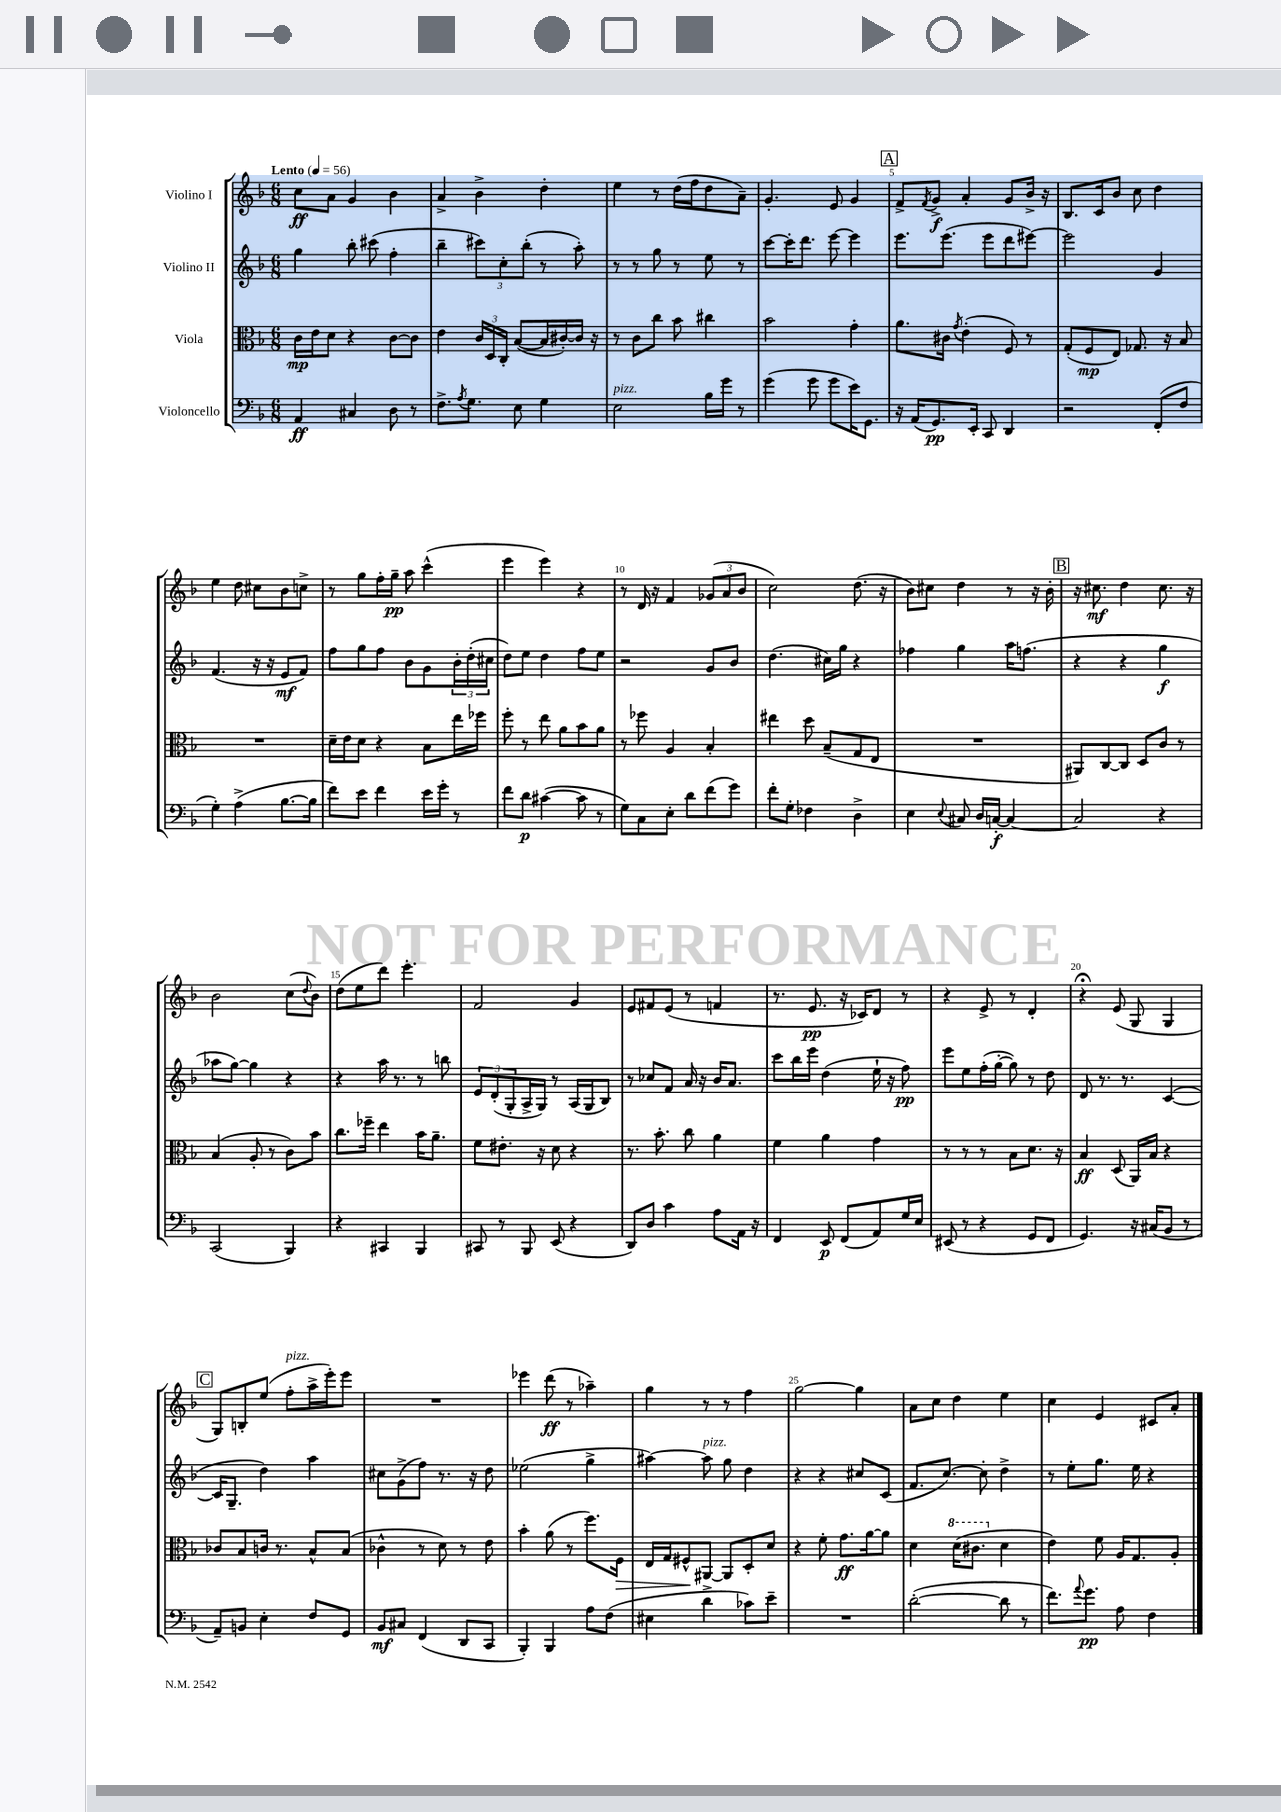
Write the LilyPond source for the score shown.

<<
\new StaffGroup <<
\new Staff = "s0" \with { instrumentName = "Violino I" } {
    \clef treble \key f \major \numericTimeSignature \time 6/8 \tempo "Lento" 4 = 56
    c''8\ff a'8 g'4 bes'4 |
    a'4-> bes'4-> d''4-. |
    e''4 r8 d''16( f''16 d''8 a'8--) |
    g'4.-. e'8 g'4 |
    \mark \markup { \box "A" } f'8-> \acciaccatura { f'8 } g'8->\f a'4-. g'8 bes'16-> r16 |
    bes8. c'16 bes'8 c''8 d''4 |
    e''4 d''8 cis''8 bes'8 c''8-> |
    r8 g''8 f''16-. g''16--\pp a''8 c'''4-^( |
    e'''4 e'''4) r4 |
    r8 d'16 r16 f'4 \tuplet 3/2 { ges'8( a'8 bes'8 } |
    c''2) d''8.( r16 |
    bes'8) cis''8 d''4 r8 r16 bes'16-. |
    \mark \markup { \box "B" } r16 cis''8.\mf d''4 cis''8. r16 |
    bes'2 c''8( \appoggiatura { d''8 } bes'8) |
    d''8( e''8 d'''8) e'''4.-. |
    f'2 g'4 |
    e'8 fis'8 e'8( r8 f'4 |
    r8. e'8.\pp r16 ces'16) d'8 r8 |
    r4 e'8-> r8 d'4-. |
    r4\fermata e'8( g8 g4 |
    \mark \markup { \box "C" } g8) b8-. e''8( f''8-.^\markup { \italic "pizz." } a''16-> e'''16-.) e'''8 |
    R2. |
    ees'''4 d'''8\ff( r8 aes''4--) |
    g''4 r8 r8 f''4 |
    g''2~ g''4 |
    a'8 c''8 d''4 e''4 |
    c''4 e'4 cis'8 a'8-. \bar "|." |
}
\new Staff = "s1" \with { instrumentName = "Violino II" } {
    \clef treble \key f \major \numericTimeSignature \time 6/8
    g''4 bes''8-. cis'''8( f''4-. |
    bes''4-- \tuplet 3/2 { cis'''8) c''8-. bes''8-.( } r8 a''8-.) |
    r8 r8 g''8 r8 e''8 r8 |
    c'''8~ c'''16-. d'''8. e'''8~ e'''4 |
    \mark \markup { \box "A" } e'''8. e'''8.( e'''8 d'''8 eis'''8~) |
    eis'''2 g'4 |
    f'4.( r16 r16 e'8\mf f'8) |
    f''8 g''8 f''8 bes'8 g'8 \tuplet 3/2 { bes'16-. d''16-.( cis''16 } |
    d''8) e''8 d''4 f''8 e''8 |
    r2 g'8 bes'8 |
    d''4.( cis''16) g''16 r4 |
    fes''4 g''4 a''16 f''8.( |
    \mark \markup { \box "B" } r4 r4 g''4\f |
    aes''8 g''8~) g''4 r4 |
    r4 a''16 r8. r8 b''8 |
    \tuplet 3/2 { e'8 d'8-.( g8-. } a16-> g16) r8 a16( g16 bes8) |
    r8 ces''8 f'8 a'16 r16 bes'16 a'8. |
    c'''8 bes''16 e'''16 d''4( e''16-! r16 f''8\pp) |
    e'''8 e''8 f''16-.( g''16~-. g''8) r8 d''8 |
    d'8 r8. r8. c'4~( |
    \mark \markup { \box "C" } c'16 g8.-- d''4) a''4 |
    cis''8 g'8->( f''8) r8. r16 d''8 |
    ees''2( g''4-> |
    ais''4~) ais''8^\markup { \italic "pizz." } g''8 d''4 |
    r4 r4 cis''8 c'8( |
    f'8. c''8.~) c''8-. d''4-> |
    r8 e''8-. g''8. e''16 r4 \bar "|." |
}
\new Staff = "s2" \with { instrumentName = "Viola" } {
    \clef alto \key f \major \numericTimeSignature \time 6/8
    c'16\mp e'16 d'8 r4 c'8~ c'8 |
    e'4 \tuplet 3/2 { c'16 d16 c16-. } bes8~( bes16 cis'16~-.) cis'16 r16 |
    r8 c'8 c''8 bes'8 cis''4 |
    bes'2 g'4-. |
    \mark \markup { \box "A" } a'8. cis'16 \acciaccatura { g'8 } e'4-.( f8) r8 |
    g8-.( f8\mp e8) ges8. r16 bes8 |
    R2. |
    d'16-- e'16 d'8 r4 bes8 e''16 fes''16 |
    f''8-. r8 e''8 a'8 bes'8 a'8 |
    r8 fes''8 a4 bes4-. |
    eis''4 d''8 bes8--( g8 e8 |
    R2. |
    \mark \markup { \box "B" } ais,8) c8~ c8 d8 c'8 r8 |
    bes4( a8-. r8 c'8) bes'8 |
    c''8. fes''16-- e''4 bes'16 a'8.-- |
    f'8 eis'8.-. r16 d'8 r4 |
    r8. bes'8.-. c''8 a'4 |
    f'4 a'4 g'4 |
    r8 r8 r8 bes8 d'8. r16 |
    bes4\ff d8( a,16) bes16 r4 |
    \mark \markup { \box "C" } ces'8 bes8 c'16 r8. bes8-^ bes8( |
    ces'4-^ r8 d'8) r8 e'8 |
    bes'4-. a'8( r8 f''8.) f16\> |
    e16 g16 fis8-^\! ais,8~ ais,8 d8-. d'8 |
    r4 f'8-. g'8.\ff a'16~ a'8 |
    d'4 \ottava #1 d''16( cis''8. \ottava #0 d'4 |
    e'4) f'8 a16 g8. a8-. \bar "|." |
}
\new Staff = "s3" \with { instrumentName = "Violoncello" } {
    \clef bass \key f \major \numericTimeSignature \time 6/8
    a,4\ff cis4 d8 r8 |
    f8.-> \acciaccatura { a8 } g8. e8 g4 |
    e2^\markup { \italic "pizz." } bes16 g'16 r8 |
    g'4( g'8 g'8 e'16) g,8. |
    \mark \markup { \box "A" } r16 a,16( g,8.\pp) e,16-. c,8 d,4 |
    r2 f,8-.( f8 |
    g4-.) a4->( bes8.~ bes16 |
    f'8) e'8 f'4 e'16 g'16-. r8 |
    f'8 d'8\p cis'4~( cis'8 r8 |
    g8) c8 e8-. d'8 f'8( g'8) |
    f'8-. g8-. fes4 d4-> |
    e4 \appoggiatura { e8 } cis8 d16 c16~-.\f c4~ |
    \mark \markup { \box "B" } c2 r4 |
    c,2( bes,,4) |
    r4 cis,4 bes,,4 |
    cis,8 r8 bes,,8 e,8( r4 |
    d,8) d8 c'4 a8 a,16 r16 |
    f,4 e,8\p f,8( a,8) g16 e16 |
    eis,8( r8 r4 g,8 f,8 |
    g,4.) r16 cis16( bes,8 r8 |
    \mark \markup { \box "C" } a,8--) b,8 e4-. f8 g,8 |
    bes,8\mf cis8 f,4( d,8 c,8 |
    bes,,4-.) bes,,4 a8 f8( |
    eis4 d'4-> ces'8) e'8-- |
    R2. |
    d'2~-.( d'8 r8 |
    f'8.) \appoggiatura { a'8 } g'8.\pp a8 f4 \bar "|." |
}
>>
>>
